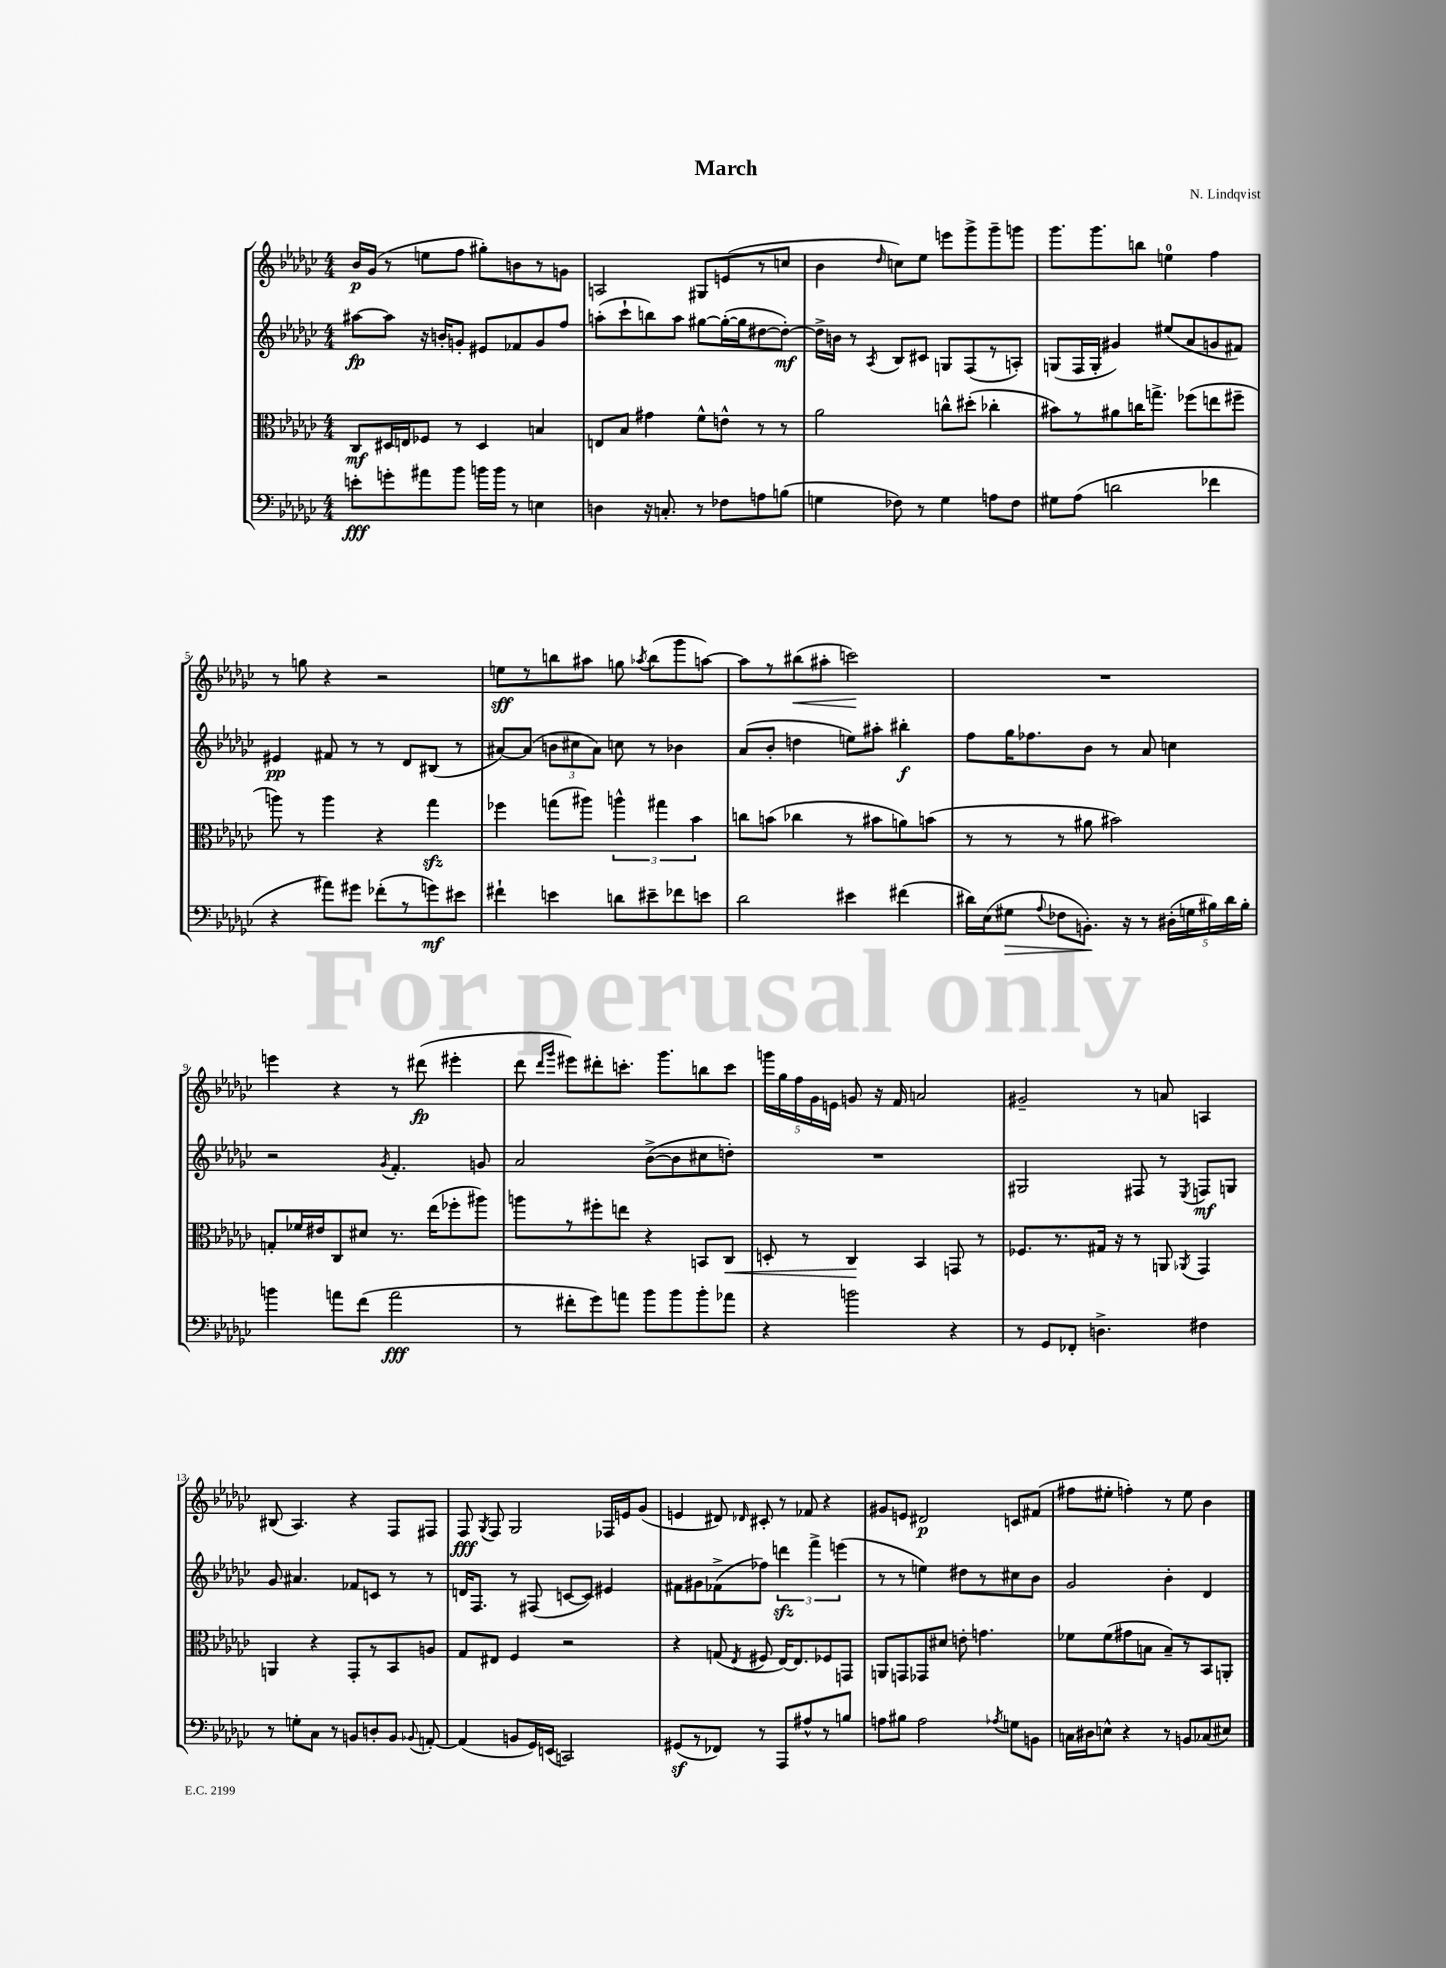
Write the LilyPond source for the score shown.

\header { title = "March" composer = "N. Lindqvist" }
<<
\new StaffGroup <<
\new Staff = "s0" {
    \clef treble \key ges \major \numericTimeSignature \time 4/4
    \autoBeamOff bes'16[\p ges'16]( r8 e''8[ f''8] gis''8[-.) b'8 r8 g'8] |
    a2 gis8[ e'8( r8 c''8] |
    bes'4 \grace { des''16 } c''8[) ees''8] e'''8[ ges'''8-> ges'''8-- g'''8] |
    ges'''8.[ ges'''8. b''8] e''4-0 f''4 |
    r8 g''8 r4 r2 |
    e''8[\sff r8 b''8 ais''8] g''8 \acciaccatura { aes''8 } b''8[( ges'''8 a''8]~) |
    a''8[ r8 bis''8\<( ais''8]-. c'''2\!) |
    R1 |
    e'''4 r4 r8 dis'''8\fp( eis'''4-. |
    des'''8 \grace { des'''16[ ges'''16] } eis'''8[) dis'''8-. c'''8.]-. ges'''8.[ b''8 c'''8] |
    \tuplet 5/4 { g'''16[ ges''16 f''16 ges'16 e'16] } g'8 r16 f'16 a'2 |
    gis'2-- r8 a'8 a4 |
    bis8( aes4.) r4 f8[ fis8] |
    f8\fff \acciaccatura { ges8 } f8 ges2 fes16[ e'16 ges'8]( |
    e'4 dis'8) \grace { des'16 } cis'8-. r8 fes'8 r4 |
    gis'8[ e'8] dis'2\p c'8[ fis'8]( |
    fis''8[ eis''8]-. f''4-.) r8 eis''8 bes'4 \bar "|." |
}
\new Staff = "s1" {
    \clef treble \key ges \major \numericTimeSignature \time 4/4
    \autoBeamOff ais''8[~\fp ais''8] r16 b'16[-. g'8]-. eis'8[ fes'8 g'8 f''8] |
    a''8[-.( ces'''8-! b''8) a''8] gis''8[~ gis''16~-.( gis''16 dis''8~ dis''8]~-.\mf) |
    dis''16[-> b'16] r8 \acciaccatura { aes8 } bes8[ cis'8] g8[ f8( r8 a8]-.) |
    g8[( f16 g16]-. gis'4) eis''8[( aes'8 g'8 fis'8]) |
    eis'4\pp fis'8 r8 r8 des'8[ bis8]( r8 |
    ais'8[~) ais'8]( \tuplet 3/2 { b'8[ cis''8 ais'8]) } c''8 r8 bes'4 |
    aes'8[( bes'8]-. d''4 e''8[) ais''8]-. bis''4-.\f |
    f''8[ ges''16 fes''8. bes'8] r8 aes'8 c''4 |
    r2 \acciaccatura { ges'8 } f'4.-. g'8 |
    aes'2 bes'8[~->( bes'8 cis''8 d''8]-.) |
    R1 |
    gis2 fis8 r8 \acciaccatura { ees8 } f8[\mf g8] |
    ges'8 ais'4. fes'8[ c'8] r8 r8 |
    d'16[ f8.] r8 fis8( c'8[~ c'8]) eis'4 |
    fis'8[ gis'8 fes'8->( fes''8]) \tuplet 3/2 { d'''4\sfz f'''4-> e'''4( } |
    r8 r8 e''4) dis''8[ r8 cis''8 bes'8] |
    ges'2 bes'4-. des'4 \bar "|." |
}
\new Staff = "s2" {
    \clef alto \key ges \major \numericTimeSignature \time 4/4
    \autoBeamOff ces8[\mf dis16 e16 fes8] r8 dis4 b4 |
    e8[ bes8] gis'4 f'8[-^ e'8]-^ r8 r8 |
    aes'2 c''8[-^ dis''8]-.( ces''4-. |
    bis'8[) r8 ais'8 c''16 g''8.]-> fes''8[( e''8 fis''8]-- |
    a''8) r8 a''4 r4 ges''4\sfz |
    fes''4 g''8[( ais''8]) \tuplet 3/2 { a''4-^ gis''4 bes'4 } |
    c''8[ b'8]( ces''4 r8 bis'8[ a'8) b'8]( |
    r8 r8 r8 ais'8 bis'2) |
    g8[-. fes'16 eis'16 ces8 dis'8] r8. ees''16[( fes''8-. ais''8]) |
    a''8[ r8 fis''8-. e''8] r4 b,8[ ces8]\< |
    d8-. r8 ces4\! bes,4 g,8 r8 |
    fes8.[ r8. gis16] r16 r8 a,8 \acciaccatura { aes,8 } ges,4 |
    a,4 r4 ges,8[-. r8 bes,8 a8] |
    ges8[ eis8] f4 r2 |
    r4 g8( \acciaccatura { ees8 } fis8 ees16[~) ees8. fes8 g,8] |
    a,8[ g,8 ges,8 dis'8] e'8-. g'4. |
    fes'8[ fes'8( gis'8 b8] b8[--) r8 bes,8 a,8]-. \bar "|." |
}
\new Staff = "s3" {
    \clef bass \key ges \major \numericTimeSignature \time 4/4
    \autoBeamOff e'8[-.\fff g'8-. ais'8 bes'8] b'16[ b'16] r8 e4 |
    d4 r16 c8.-. r8 fes8[ a8 b8]( |
    g4 fes8) r8 g4 a8[ fes8] |
    gis8[ aes8]( d'2 fes'4 |
    r4 ais'8[) gis'8] fes'8[-.( r8 g'8\mf) eis'8] |
    fis'4-! e'4 d'8[ eis'8-- fes'8 e'8] |
    des'2 eis'4 fis'4( |
    dis'16[) ees16( gis8]\> \appoggiatura { aes8 } fes8[ b,8.]-.\!) r16 r8 \tuplet 5/4 { dis16[-.( g16 bis16) dis'16 bis16]-. } |
    b'4 a'8[ f'8]( a'2\fff |
    r8 fis'8[-. ges'8) a'8] bes'8[ bes'8 bes'8-. aes'8] |
    r4 b'2 r4 |
    r8 ges,8[ fes,8]-. d4.-> fis4 |
    r8 g8[-. ces8] r8 b,8[ d8-. b,8] \appoggiatura { bes,8 } a,8~-. |
    a,4( b,8[ ges,16) e,16]( c,2) |
    gis,8[\sf( r8 fes,8]) r8 aes,,8[ ais8-^ r8 b8] |
    a8[ bis8] a2 \acciaccatura { aes8 } g8[ b,8] |
    c16[ dis16 e8]-^ r4 r8 b,8[ ces8( eis8]) \bar "|." |
}
>>
>>
